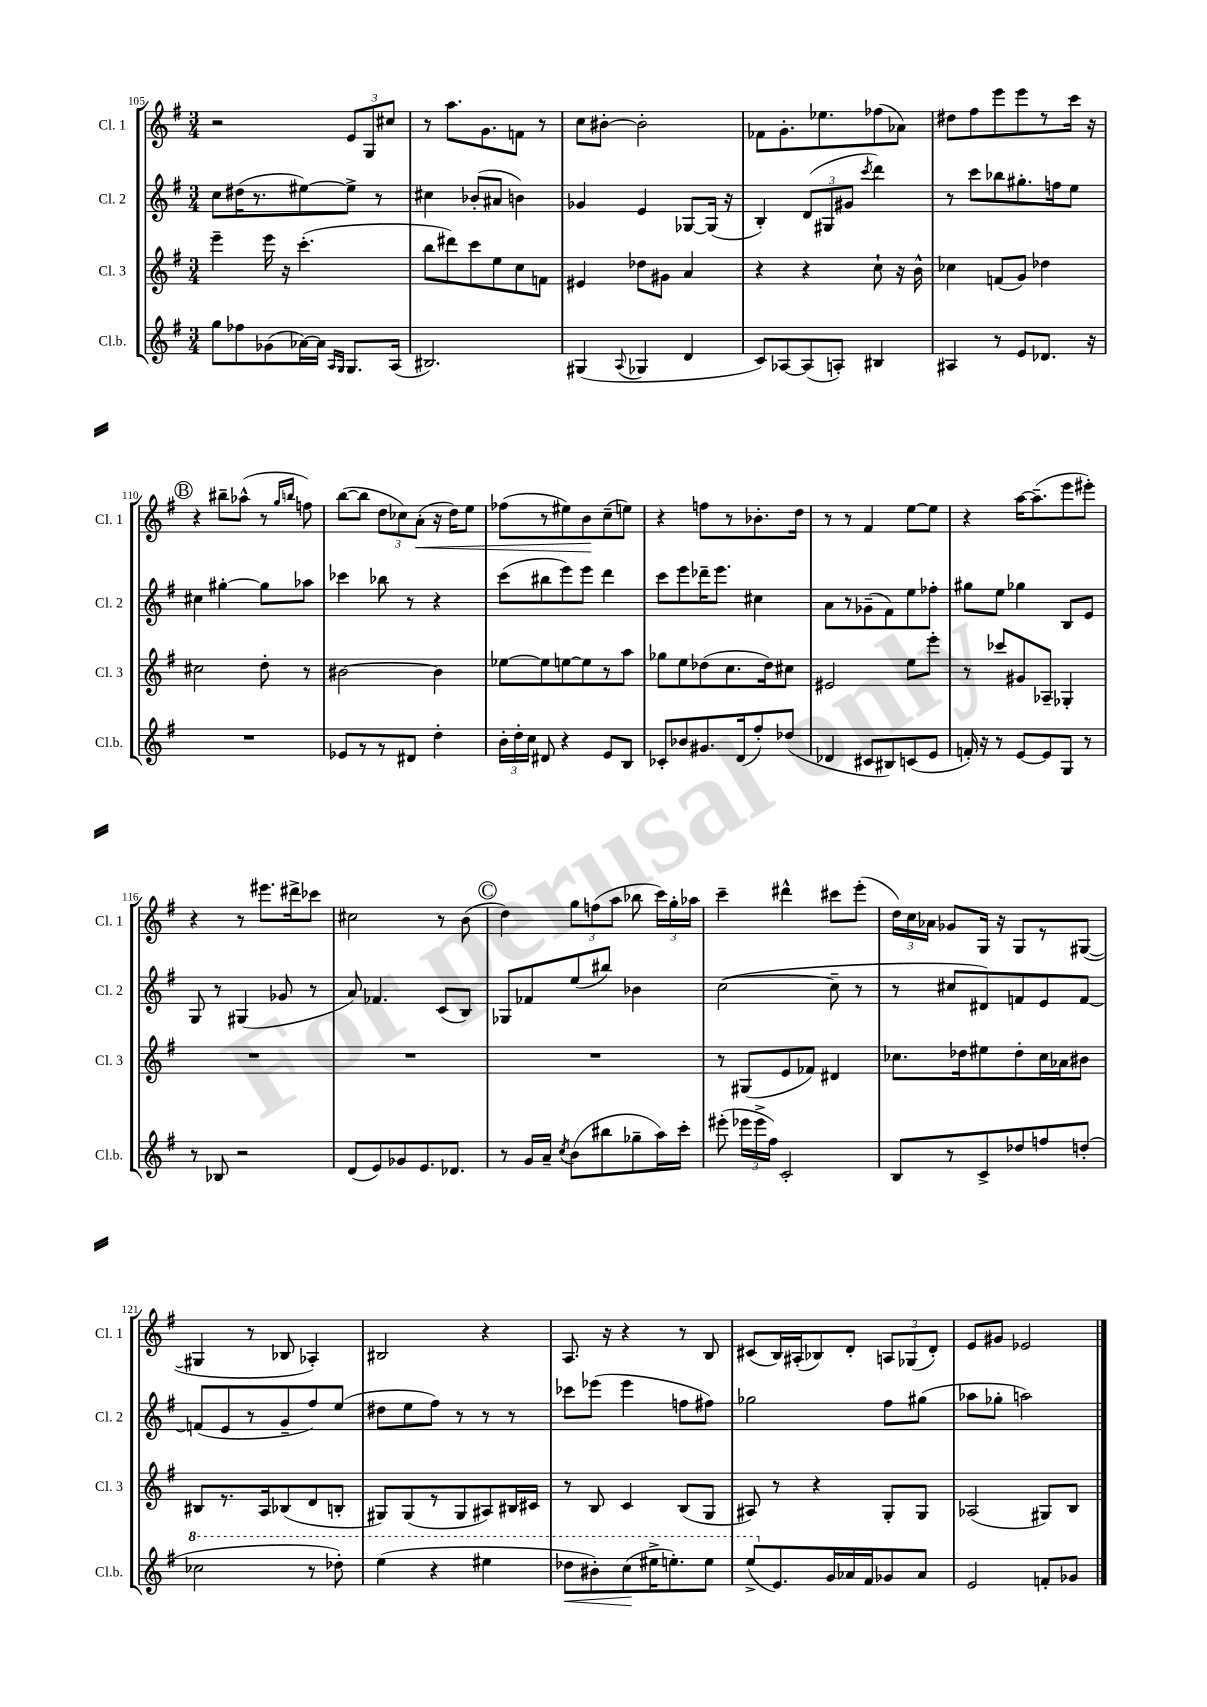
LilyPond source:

<<
\new StaffGroup <<
\new Staff = "s0" \with { instrumentName = "Cl. 1" shortInstrumentName = "Cl. 1" } {
    \clef treble \key g \major \numericTimeSignature \time 3/4
    \autoBeamOff r2 \tuplet 3/2 { e'8[ g8 cis''8] } |
    r8 a''8.[ g'8. f'8] r8 |
    c''8[ bis'8]~-. bis'2-. |
    fes'8[ g'8.-. ees''8. fes''8( aes'8]) |
    dis''8[ fis''8 e'''8 e'''8 r8 c'''16] r16 |
    \mark \markup { \circle "B" } r4 bis''8[-- aes''8]-^( r8 \grace { g''16[ b''16] } f''8) |
    b''8[~( b''8] \tuplet 3/2 { d''8[ ces''8) a'8]-.\<( } r16 d''16[) e''8] |
    fes''8[( r8 eis''8) b'8\! c''8--( e''8]) |
    r4 f''8[ r8 bes'8.-. d''16] |
    r8 r8 fis'4 e''8[~ e''8] |
    r4 a''16[~ a''8.--( e'''8 eis'''8]-.) |
    r4 r8 eis'''8.[ dis'''16-> ces'''8] |
    cis''2 r8 b'8( |
    \mark \markup { \circle "C" } d''4) \tuplet 3/2 { g''8[ f''8( a''8] } bes''8 \tuplet 3/2 { c'''16[) g''16-. aes''16] } |
    c'''4-- dis'''4-^ cis'''8[ e'''8]-.( |
    \tuplet 3/2 { d''16[) c''16 aes'16] } ges'8[ g16] r16 g8[ r8 gis8]~( |
    gis4 r8 bes8 aes4-.) |
    bis2 r4 |
    a8. r16 r4 r8 b8 |
    cis'8[( b16) ais16-.( bes8) d'8]-. \tuplet 3/2 { a8[ ges8( d'8]-.) } |
    e'8[ gis'8] ees'2 \bar "|." |
}
\new Staff = "s1" \with { instrumentName = "Cl. 2" shortInstrumentName = "Cl. 2" } {
    \clef treble \key g \major \numericTimeSignature \time 3/4
    \autoBeamOff c''8[ dis''16( r8. eis''8~) eis''8]-> r8 |
    cis''4 bes'8[-.( ais'8] b'4) |
    ges'4 e'4 ges8[~ ges16]( r16 |
    b4-.) \tuplet 3/2 { d'8[( gis8 gis'8] } \acciaccatura { c'''8 } d'''4) |
    r8 c'''8[ bes''8 gis''8.-. f''16 e''8] |
    \mark \markup { \circle "B" } cis''4 gis''4~-. gis''8[ aes''8] |
    ces'''4 bes''8 r8 r4 |
    c'''8[( bis''8 e'''8) e'''8] d'''4 |
    c'''8[ e'''8 des'''16-- e'''8.] cis''4 |
    a'8[ r8 ges'8--( fis'8) e''8 fes''8]-. |
    gis''8[ e''8] ges''4 b8[ e'8] |
    g8 r8 gis4( ges'8 r8 |
    a'8) fes'4. c'8[( b8]) |
    \mark \markup { \circle "C" } ges8[ fes'8 e''8( bis''8]) bes'4 |
    c''2~( c''8-- r8 |
    r8 cis''8[ dis'8) f'8 e'8 f'8]~ |
    f'8[( e'8 r8 g'8-- fis''8) e''8]( |
    dis''8[ e''8 fis''8]) r8 r8 r8 |
    ces'''8[ ees'''8]( ees'''4 f''8[ fis''8]) |
    ges''2 fis''8[ gis''8]( |
    aes''8[ ges''8]-. a''2) \bar "|." |
}
\new Staff = "s2" \with { instrumentName = "Cl. 3" shortInstrumentName = "Cl. 3" } {
    \clef treble \key g \major \numericTimeSignature \time 3/4
    \autoBeamOff e'''4-- e'''16 r16 c'''4.-.( |
    b''8[ dis'''8) c'''8 e''8 c''8 f'8] |
    eis'4 des''8[ gis'8] a'4 |
    r4 r4 c''8-! r16 b'16-^ |
    ces''4 f'8[( g'8]) des''4 |
    \mark \markup { \circle "B" } cis''2 d''8-. r8 |
    bis'2~ bis'4 |
    ees''8[~ ees''8 e''8~ e''8 r8 a''8] |
    ges''8[ e''8 des''8( c''8. des''16) cis''8] |
    eis'2 e''8[ e'''8]-. |
    r8 ces'''8[ gis'8 aes8]-- ges4-. |
    R2. |
    R2. |
    \mark \markup { \circle "C" } R2. |
    r8 gis8[( e'8 fes'8]) dis'4 |
    ces''8.[ des''16 eis''8 des''8-. ces''16 aes'16 bis'8] |
    bis8[ r8. a16 bes8( d'8 b8]-. |
    gis8[) gis8( r8 gis8 ais8) bis16 cis'16] |
    r8 b8 c'4 b8[( g8] |
    ais8) r8 r4 g8[-. g8] |
    aes2( gis8[) b8] \bar "|." |
}
\new Staff = "s3" \with { instrumentName = "Cl.b." shortInstrumentName = "Cl.b." } {
    \clef treble \key g \major \numericTimeSignature \time 3/4
    \autoBeamOff g''8[ fes''8 ges'8( aes'16~) aes'16] \grace { a16[ g16] } g8.[ a16]( |
    bis2.) |
    gis4( \appoggiatura { a8 } ges4 d'4 |
    c'8[) aes8~ aes8( a8]-.) bis4 |
    ais4 r8 e'8[ des'8.] r16 |
    \mark \markup { \circle "B" } R2. |
    ees'8[ r8 r8 dis'8] d''4-. |
    \tuplet 3/2 { b'16[-. d''16-. c''16] } dis'8 r4 e'8[ b8] |
    ces'8[-. bes'8 gis'8. d'16( fis''8-.) des''8]( |
    des'4 cis'8[ bis8) c'8( e'8] |
    f'16-.) r16 r8 e'8[~ e'8 g8] r8 |
    r8 bes8 r2 |
    d'8[( e'8) ges'8 e'8. des'8.] |
    \mark \markup { \circle "C" } r8 g'16[ a'16]-- \acciaccatura { c''8 } b'8[( bis''8 ges''8-- a''16) c'''16]-. |
    eis'''8-.( \tuplet 3/2 { ees'''16[ ees'''16-> fis''16]) } c'2-. |
    b8[ r8 c'8-> des''8 f''8 d''8]-.( |
    \ottava #1 ces'''2 r8 des'''8-.) |
    e'''4( r4 eis'''4 |
    des'''8[\< bis''8-.) c'''8\!( eis'''16-> e'''8.-.) e'''8] |
    e'''8[->( \ottava #0 e'8.) g'16 aes'16 fis'16 ges'8 aes'8] |
    e'2 f'8[-. ges'8] \bar "|." |
}
>>
>>
\layout { \context { \Score currentBarNumber = #105 } }
